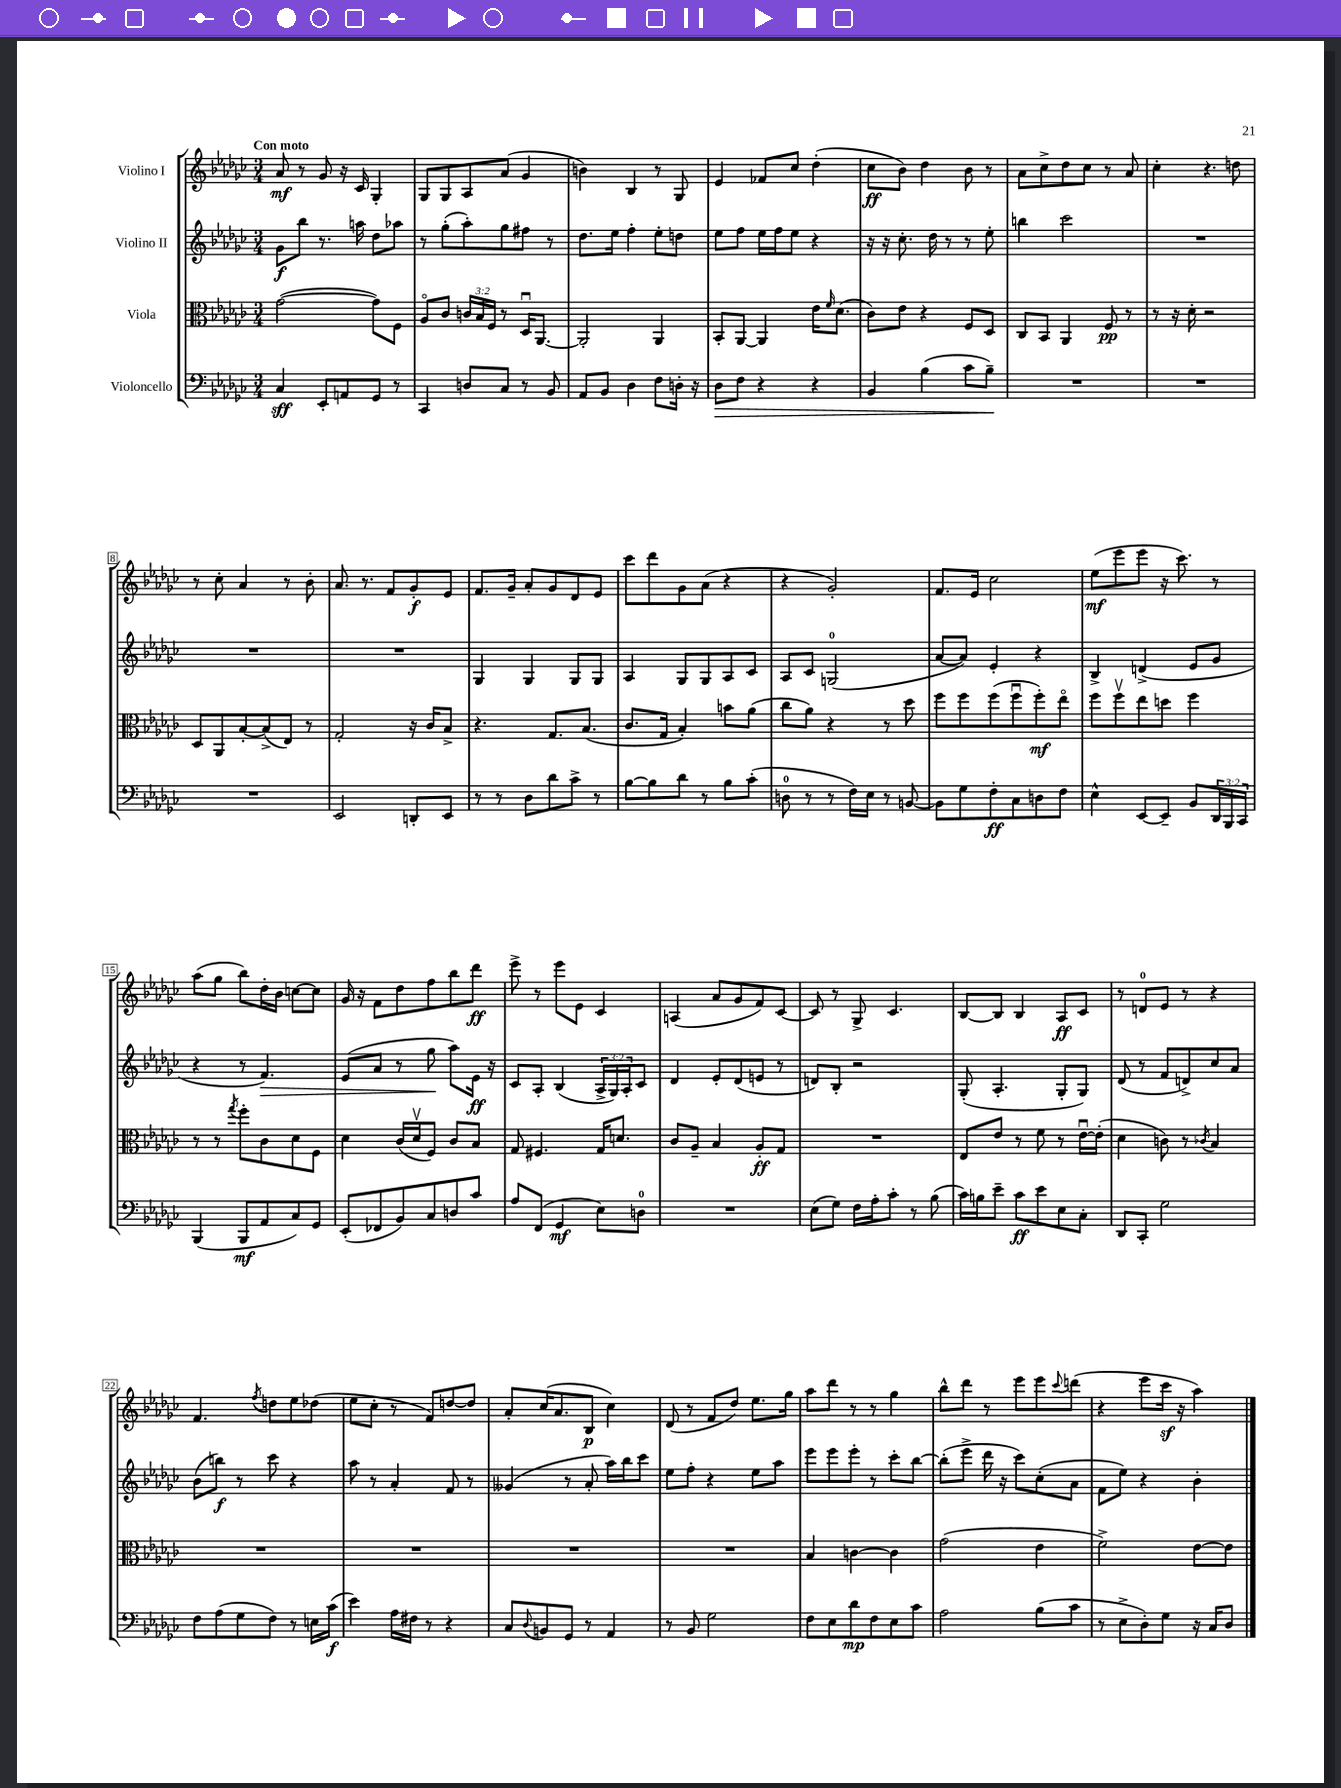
<<
\new StaffGroup <<
\new Staff = "s0" \with { instrumentName = "Violino I" } {
    \clef treble \key ges \major \numericTimeSignature \time 3/4 \tempo "Con moto"
    aes'8\mf r8 ges'8 r16 ces'16 ges4-. |
    ges8 ges8 aes8 aes'8( ges'4 |
    b'4) bes4 r8 ges8 |
    ees'4 fes'8 ces''8 des''4-.( |
    ces''8\ff bes'8) des''4 bes'8 r8 |
    aes'8 ces''8-> des''8 ces''8 r8 aes'8 |
    ces''4-. r4. d''8 |
    r8 ces''8-. aes'4 r8 bes'8-. |
    aes'8. r8. f'8 ges'8-.\f ees'8 |
    f'8. ges'16-- aes'8-. ges'8 des'8 ees'8 |
    ces'''8 des'''8 ges'8 aes'8( r4 |
    r4 ges'2-.) |
    f'8. ees'16 ces''2 |
    ees''8\mf( ees'''8 ees'''8 r16 ces'''8.) r8 |
    aes''8( ges''8 bes''8) des''16-. bes'16 c''8~ c''8 |
    ges'16 r16 f'8 des''8 f''8 bes''8 des'''8\ff |
    ees'''8-> r8 ees'''8 ees'8 ces'4 |
    a4( aes'8 ges'8 f'8) ces'8~ |
    ces'8 r8 ges8-> ces'4. |
    bes8~ bes8 bes4 aes8\ff ces'8 |
    r8 d'8-0 ees'8 r8 r4 |
    f'4. \acciaccatura { f''8 } d''8 ees''8 des''8( |
    ees''8 ces''8-. r8 f'8) d''8~ d''8 |
    aes'8-. ces''16( aes'8. bes8\p ces''4) |
    des'8( r8 f'8 des''8) ees''8. ges''16 |
    aes''8 des'''8 r8 r8 ges''4 |
    bes''8-^ des'''8 r8 ees'''8 ees'''8 \appoggiatura { ces'''8 } d'''8( |
    r4 ees'''8 ces'''16\sf r16 aes''4) \bar "|." |
}
\new Staff = "s1" \with { instrumentName = "Violino II" } {
    \clef treble \key ges \major \numericTimeSignature \time 3/4 \override Staff.TupletNumber.text = #tuplet-number::calc-fraction-text
    ges'8\f bes''8 r8. a''16 des''8 aes''8 |
    r8 ges''8-.( aes''8-.) ges''8 fis''8 r8 |
    des''8. ees''16 f''4-. ees''8-. d''8 |
    ees''8 f''8 ees''16 f''16 ees''8 r4 |
    r16 r16 ces''8.-. des''16 r8 r8 ees''8-. |
    b''4 ces'''2 |
    R2. |
    R2. |
    R2. |
    ges4 ges4 ges8 ges8 |
    aes4 ges8 ges8 aes8 ces'8 |
    aes8 ces'8 g2-0( |
    aes'8~ aes'8) ees'4-. r4 |
    bes4-> d'4->( ees'8 ges'8 |
    r4 r8 f'4.\>) |
    ees'8( aes'8 r8 ges''8\! aes''8) ees'16\ff r16 |
    ces'8 aes8-. bes4( \tuplet 3/2 { aes16-> ges16) aes16-. } ces'8 |
    des'4 ees'8-. des'8( e'8 r8 |
    d'8) bes8-. r2 |
    ges8-.( aes4.-. ges8-. ges8) |
    des'8( r8 f'8 d'8->) ces''8 aes'8 |
    bes'8( b''8\f) r8 ces'''8 r4 |
    aes''8 r8 aes'4-. f'8 r8 |
    geses'4( r8 aes'8-. aes''16) bes''16 ces'''8 |
    ees''8 f''8-. r4 ees''8 aes''8 |
    ees'''8 ees'''8 ees'''8-. r8 ces'''8-. bes''8~ |
    bes''8-.( ees'''8-> des'''16 r16 ces'''8) ces''8-.( aes'8 |
    f'8 ees''8) r4 bes'4-. \bar "|." |
}
\new Staff = "s2" \with { instrumentName = "Viola" } {
    \clef alto \key ges \major \numericTimeSignature \time 3/4 \override Staff.TupletNumber.text = #tuplet-number::calc-fraction-text
    ges'2~( ges'8) f8 |
    aes8\flageolet ces'8 \tuplet 3/2 { c'16 bes16 f16 } r8 des16\downbow aes,8.~ |
    aes,2-. aes,4 |
    bes,8-. aes,8~ aes,4 ees'16 \grace { f'16 } des'8.( |
    ces'8) ees'8 r4 f8 des8 |
    ces8 bes,8 aes,4 f8\pp r8 |
    r8 r16 des'16-. r2 |
    des8 aes,8 bes8~-. bes8->( ees8) r8 |
    ges2-. r16 ces'16 bes8-> |
    r4. ges8. bes8.( |
    ces'8. ges16 bes4-.) b'8 aes'8( |
    ces''8 aes'8) r4 r8 des''8 |
    f''8 f''8 f''8( f''8\downbow f''8-.\mf) ees''8\flageolet |
    f''8 f''8\upbow ees''8 d''8 f''4 |
    r8 r8 \acciaccatura { ges''8 } f''8-. ces'8 des'8 f8 |
    des'4 ces'16( des'16\upbow f8) ces'8 bes8 |
    ges8 fis4. ges16 d'8. |
    ces'8 aes8-- bes4 aes8-.\ff ges8 |
    R2. |
    ees8 ees'8 r8 f'8 r8 ees'16~\downbow ees'16-.( |
    des'4 c'8) r8 \acciaccatura { ces'8 } bes4 |
    R2. |
    R2. |
    R2. |
    R2. |
    bes4 c'4~ c'4 |
    ges'2( ees'4 |
    f'2->) ees'8~ ees'8 \bar "|." |
}
\new Staff = "s3" \with { instrumentName = "Violoncello" } {
    \clef bass \key ges \major \numericTimeSignature \time 3/4 \override Staff.TupletNumber.text = #tuplet-number::calc-fraction-text
    ces4\sff ees,8-. a,8 ges,8 r8 |
    ces,4 d8 ces8 r8 bes,8 |
    aes,8 bes,8 des4 f8 d16-. r16 |
    des8\> f8 r4 r4 |
    bes,4 bes4( ces'8 bes8--\!) |
    R2. |
    R2. |
    R2. |
    ees,2 d,8-. ees,8 |
    r8 r8 des8 des'8 ces'8-> r8 |
    bes8~ bes8 des'8 r8 bes8 ces'8-.( |
    d8-0 r8 r8 f16) ees16 r8 b,8~ |
    b,8 ges8 f8-.\ff ces8 d8 f8 |
    ees4-^ ees,8~ ees,8-- bes,8 \tuplet 3/2 { des,16 bes,,16 ces,16 } |
    bes,,4( bes,,8\mf aes,8 ces8) ges,8 |
    ees,8-.( fes,8 bes,8) ces8 d8 ces'8 |
    aes8 f,8( ges,4\mf ees8) d8-0 |
    R2. |
    ees8( ges8) f16 aes16-. ces'8-. r8 bes8( |
    ces'16) b16 ees'8-- ces'8\ff ees'8 ees8 ces8-. |
    des,8 ces,8-. ges2 |
    f8 aes8( ges8 f8) r8 e16 ces'16\f( |
    ees'4) aes16 fis16 r8 r4 |
    ces8 \appoggiatura { des8 } b,8 ges,8 r8 aes,4 |
    r8 bes,8 ges2 |
    f8 ees8 des'8\mp f8 ees8 ces'8 |
    aes2 bes8( ces'8 |
    r8 ees8-> des8-.) ges8 r16 ces16 des8 \bar "|." |
}
>>
>>
\layout { \context { \Score \override BarNumber.stencil = #(make-stencil-boxer 0.1 0.3 ly:text-interface::print) } }
